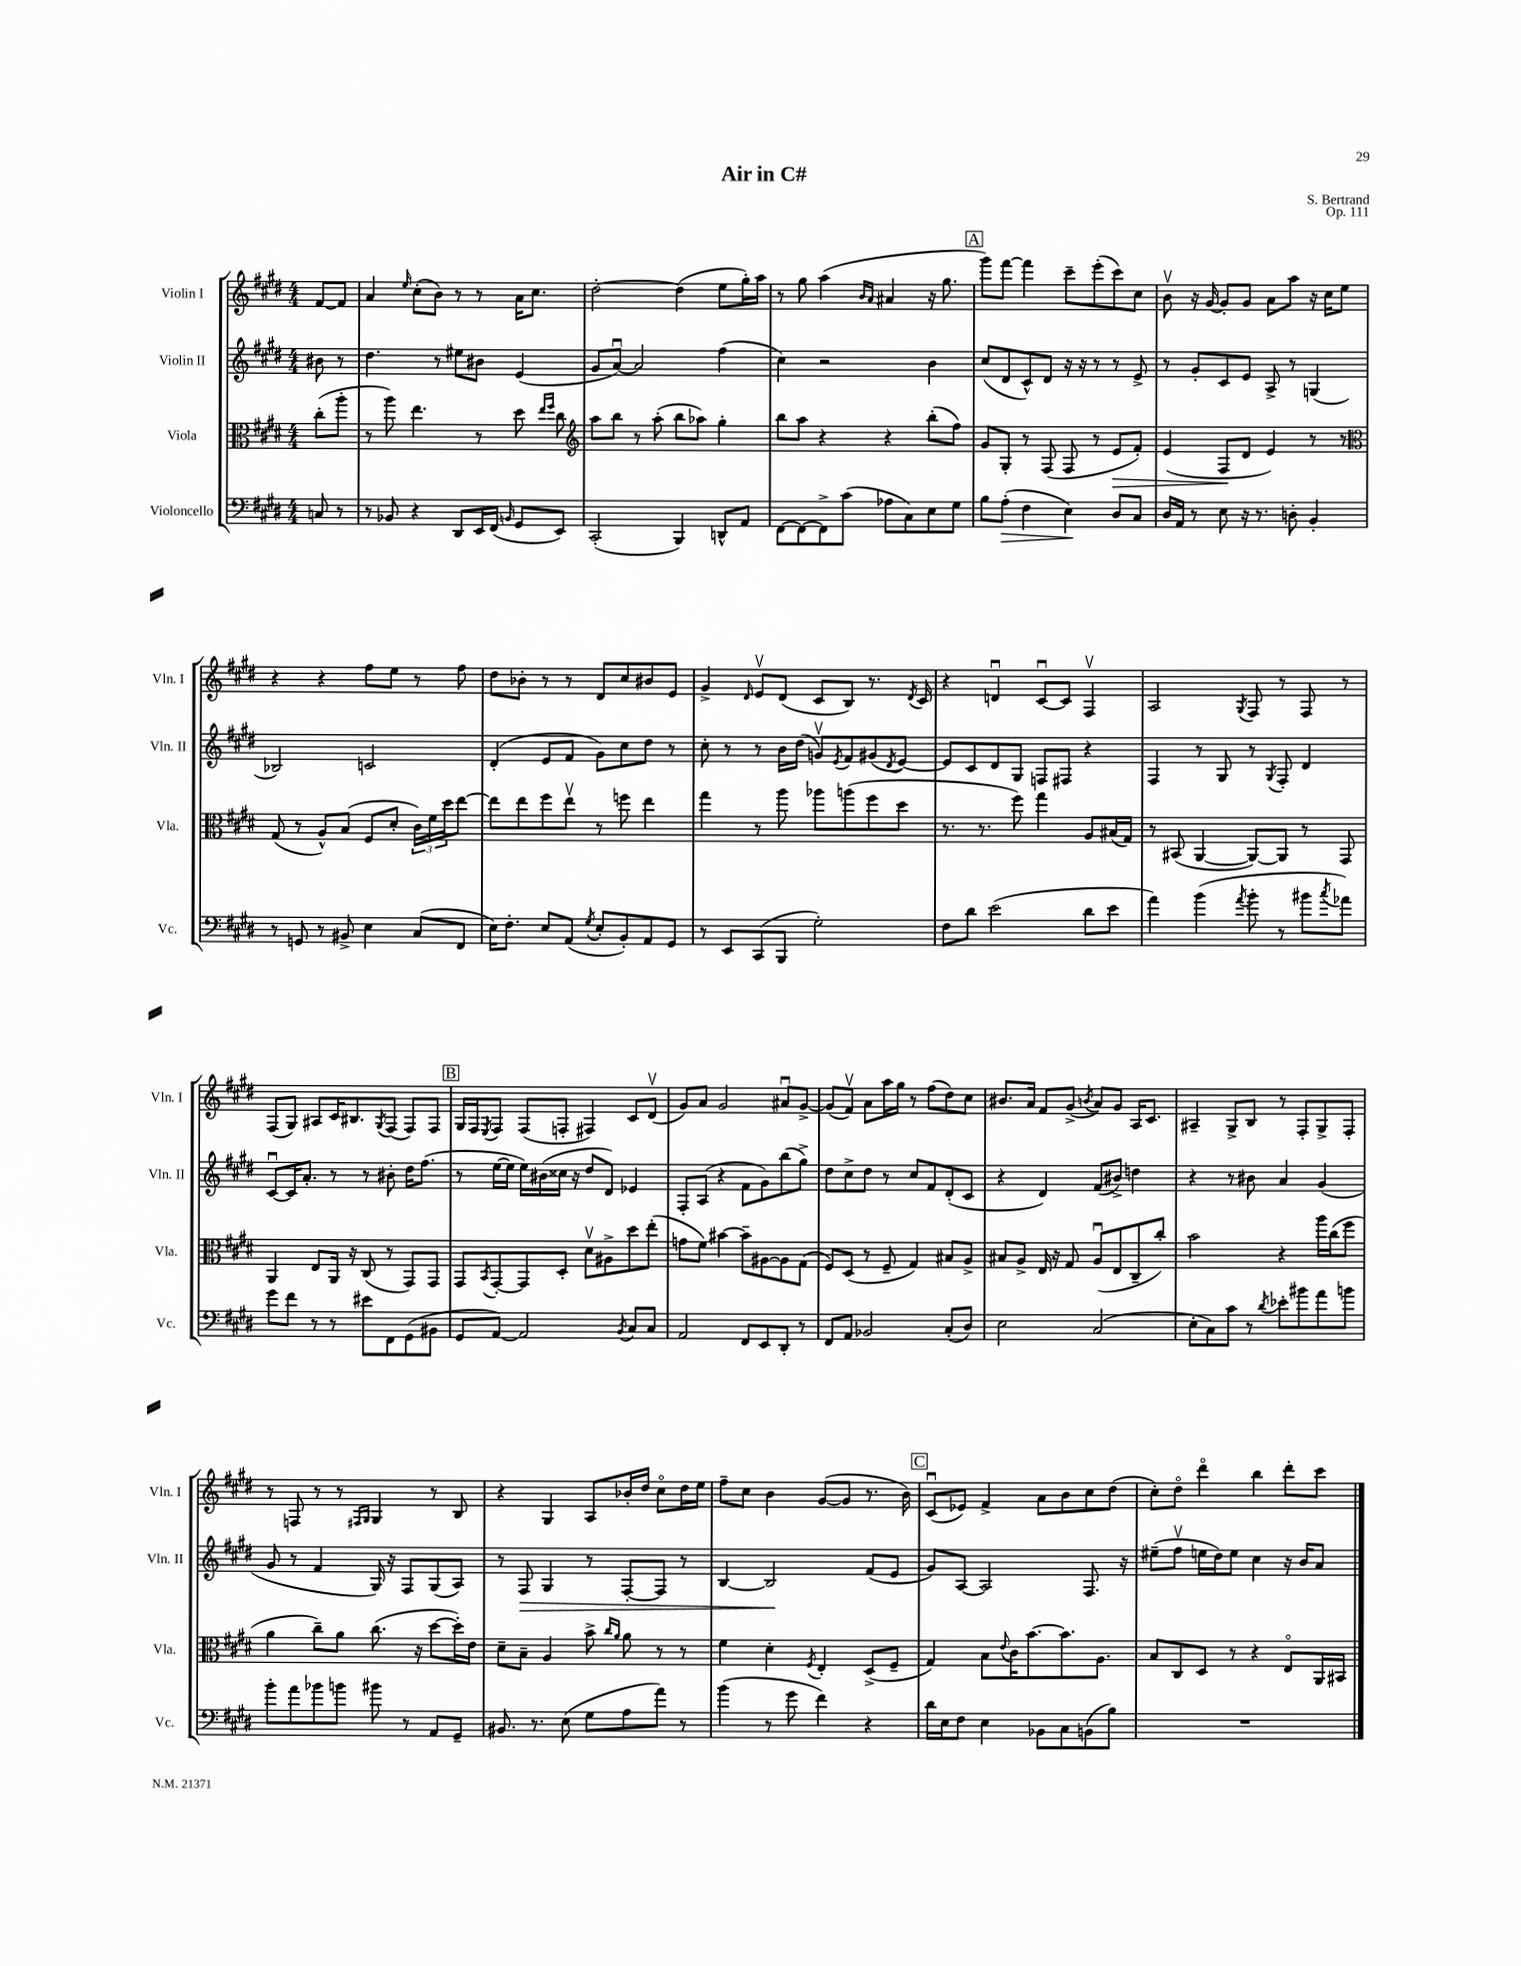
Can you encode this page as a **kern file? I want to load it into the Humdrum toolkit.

**kern	**kern	**kern	**kern
*staff4	*staff3	*staff2	*staff1
*clefF4	*clefC3	*clefG2	*clefG2
*k[f#c#g#d#]	*k[f#c#g#d#]	*k[f#c#g#d#]	*k[f#c#g#d#]
*M4/4	*M4/4	*M4/4	*M4/4
8C/	(8cc#'\L	8b#\	[8f#/L
8r	8aa'\J	8r	8f#/]J
=	=	=	=
8r	8r	4.dd#\	4a/
8BB-/	8aa\)	.	.
.	.	.	16qqee/
4r	4.ee\	.	(8cc#'\L
.	.	8r	8b\J)
8DD#/L	.	8ee#\L	8r
16EE/L	8r	8b#\J	8r
(16FF#/JJ	.	.	.
16qqBB/	.	.	.
8GG#/L	8dd#\	(4e/	16a\LK
.	.	.	8.cc#\J
.	16qqee/LL	.	.
.	16qqff#/JJ	.	.
8EE/J)	8cc#\	.	.
=	=	=	=
*	*clefG2	*	*
(2CC#'/	8aa\L	8g#/L	[2dd#'\
.	8bb\J	[8au/J)	.
.	8r	2a/]	.
.	(8aa'\	.	.
4BBB/)	8bb\L	.	(4dd#\]
.	8aa-\J)	.	.
8DD^^/L	4gg#'\	(4ff#\	8ee\L
8AA/J	.	.	16gg#'\L)
.	.	.	16aa\JJ
=	=	=	=
[8FF#\L	8bb\L	4cc#\)	8r
8FF#\_	8aa\J	.	8gg#\
8FF#^\]	4r	2r	(4aa\
(8c#\J	.	.	.
.	.	.	16qqb/LL
.	.	.	16qqa/JJ
8A-\L	4r	.	4a#/
8C#\)	.	.	.
8E\	(8bb'\L	4b\	16r
.	.	.	8.gg#\
8G#\J	8ff#\J)	.	.
=	=	=	=
8B\L	8g#/L	(8cc#/L	8ggg#\L)
(8A'\J	8G#'/J	8d#/	[8fff#\J
4F#\	8r	8c#^^/)	4fff#\]
.	(8F#/	8d#/J	.
4E\)	8F#/	16r	8ccc#~\L
.	.	16r	.
.	8r	8r	(8eee'\
8D#/L	8e/L	8r	8ccc#\)
8C#/J	8f#'/J)	8e^/	8cc#\J
=	=	=	=
16D#/LL	(4e/	8r	8bv\
16AA/JJ	.	.	.
8r	.	8g#'/L	16r
.	.	.	[16g#/
8E\	8F#/L	8c#/	8g#'/]L
16r	8d#/J	8e/J	8g#/J
8.r	.	.	.
.	4e/)	8A^/	8a\L
8D'\	.	8r	8aa\J
4BB'/	8r	(4G/	16r
.	.	.	16cc#\LK
.	8r	.	8ee\J
=	=	=	=
*	*clefC3	*	*
8r	(8G#/	2B-/)	4r
8GG/	8r	.	.
8r	8A^^/L)	.	4r
8BB#^/	(8B/J	.	.
4E\	8F#/L	2c/	8ff#\L
.	8d#'/J	.	8ee\J
(8C#/L	24c#\LL)	.	8r
.	24f#\	.	.
.	24dd#\J	.	.
8FF#/J	[8ee\J	.	8ff#\
=	=	=	=
16E\LK)	8ee\]L	(4d#'/	8dd#\L
8.F#'\J	.	.	.
.	8ee\	.	8b-'\J
8E/L	8ff#\	8e/L	8r
(8AA/J	8eev\J	8f#/J	8r
8qG#/	.	.	.
8E'/L	8r	8g#\L)	8d#/L
8BB'/)	8ff\	8cc#\	8cc#/
8AA/	4ee\	8dd#\J	8b#/
8GG#/J	.	8r	8e/J
=	=	=	=
8r	4gg#\	8cc#'\	4g#^/
8EE/L	.	8r	.
.	.	.	16qqd#/
(8CC#/	8r	8r	8ev/L
8BBB/J	8aa\	16b\LL	(8d#/J
.	.	(16dd#\JJ	.
2G#'\)	8aa-\L	8gv/L)	8c#/L
.	.	8qe/	.
.	(8aa\	8f#/	8B/J)
.	8ff#\	(8g#/	8.r
.	.	8qd#/	.
.	8dd#\J	[8e/J)	.
.	.	.	8qd#/
.	.	.	16c#/
=	=	=	=
8F#\L	8.r	8e/]L	4r
8d#\J	.	8c#/	.
.	8.r	.	.
(2e\	.	8d#/	4du/
.	8ff#\)	8G#/J	.
.	4gg#\	8F/L	[8c#u/L
.	.	8F#/J	8c#/]J
8d#\L	8A/L	4r	4F#v/
8e\J	(16B#/L	.	.
.	16G#/JJ)	.	.
=	=	=	=
4a\)	8r	4F#/	2A/
.	(8BB#/	.	.
(4b\	[4AA/	8r	.
.	.	8G#/	.
8qa/	.	.	8qG#/
8b'\	8AA/_L)	8r	8F#/
.	.	8qG#/	.
8r	8AA/]J	8F#'/	8r
8b#\L	8r	4d#/	8F#/
8qcc#/	.	.	.
8a-\J)	8GG#/	.	8r
=	=	=	=
8g#\L	4AA/	[8c#u/L	(8F#/L
8f#\J	.	16c#/]K	8G#/J)
.	.	8.a'/J	.
8r	8E/L	.	8A#/L
8r	16AA/Jk	8r	16c#/K
.	16r	.	8.B#/
8e#\L	(8C#/	8r	.
.	.	.	8qG#/
8FF#\	8r	8b#'\	(8F#/J
(8GG#\	8GG#/L)	16dd#\LK	8F#/L)
.	.	(8.ff#\J	.
8BB#\J	8GG#/J	.	8F#/J
=	=	=	=
8GG#/L	8GG#/L	8r	16G#/LL
.	.	.	16F#/J
.	8qBB/	.	8qE/
[8AA/J)	[8GG#'/	[16ee\LL	8F#/J
.	.	16ee\]JJ	.
2AA/]	8GG#/]	16ee\LL)	(8F#/L
.	.	(16b#\	.
.	8D#'/J	16cc##\JJ	8F'/J
.	.	16r	.
.	8d#v\L	8dd#/L	4F#/)
.	8A#^\	8d#/J)	.
8qBB/	.	.	.
8C#/L	8dd#\	4e-/	8c#/L
8C#/J	(8ee'\J	.	(8d#v/J
=	=	=	=
2AA/	8g\L	8F#'/L	8g#/L)
.	8f#\J)	(8A/J	8a/J
.	[4b#\	4r	2g#/
8FF#/L	8b#~\]L	8f#\L	.
8EE/	[8A#\	8g#\)	.
8DD#'/J	8A#\]	(8bb\	8a#u/L
8r	(8G#\J	8gg#^\J)	[8g#^/J
=	=	=	=
8FF#/L	8F#/L)	8dd#\L	(8g#/]L
8AA/J	(8D#/J	8cc#^\	8f#v/J)
2BB-/	8r	8dd#\J	8a\L
.	8F#~/	8r	16aa\L
.	.	.	16gg#\JJ
.	4G#/)	8cc#/L	8r
.	.	8f#/	(8ff#\L
(8C#'/L	8B#/L	(8d#'/	8dd#\)
8D#/J)	8A^/J	8c#/J	8cc#\J
=	=	=	=
2E\	8B#/L	4r	8.b#/L
.	8A^/J	.	.
.	.	.	16a/Jk
.	16E/	4d#/)	8f#/L
.	16r	.	.
.	8G#/	.	(8g#^/J
.	.	.	8qb/
(2C#/	(8Au/L	(8f#/L	8a/L)
.	8E/	8b#^/J)	8g#/J
.	8C#~/	4dd\	16A/LK
.	.	.	8.c#/J
.	8cc#'/J)	.	.
=	=	=	=
8E'\L	2b\	4r	4A#~/
8C#\)	.	.	.
8c#\J	.	8r	8G#^/L
8r	.	8b#\	8B/J
8qd#/	.	.	.
8e-'\L	4r	4a/	8r
8b#\	.	.	8F#'/L
8a\	16aa\LL	(4g#/	8G#^/
.	(16cc#\J	.	.
8b\J	8ff#\J	.	8F#'/J
=	=	=	=
8b'\L	4a\	8g#/	8r
8a\	.	8r	8F/
8b-\	8cc#~\L)	4f#/	8r
8b\J	8a\J	.	8r
.	.	.	16qqF#/LL
.	.	.	16qqG#/JJ
8b#\	(8.cc#\	16G#/)	4G#/
.	.	16r	.
8r	.	8F#/L	.
.	16r	.	.
8AA/L	[8dd#\L	(8G#/	8r
8GG#~/J	16dd#'\]L)	8A/J)	8B/
.	16e\JJ	.	.
=	=	=	=
8.BB#/	8d#~\L	8r	4r
.	8B~\J	8F#/	.
8.r	.	.	.
.	4A/	4G#/	4G#/
(8E\	.	.	.
8G#\L	8b^\	8r	8A/L
.	16qqcc#/LL	.	.
.	16qqa/JJ	.	.
8A\	8a\	[8F#'/L	16b-'/L
.	.	.	16dd#/JJ
8a\J)	8r	8F#/]J	8cc#o\L
8r	8r	8r	16dd#\L
.	.	.	16ee\JJ
=	=	=	=
(4b\	4f#\	[4B/	8ff#~\L
.	.	.	8cc#\J
8r	4d#'\	2B/]	4b\
8g#\	.	.	.
.	8qF#/	.	.
4f#\)	4E'/	.	([8g#/L
.	.	.	8g#/]J
4r	(8D#^/L	(8f#/L	8.r
.	8F#~/J	8e/J	.
.	.	.	16b\)
=	=	=	=
16d#\LL	4G#/)	8g#/L)	(8c#u/L
16E\J	.	.	.
8F#\J	.	[8A/J	8e-/J)
4E\	8B\L	2A/]	4f#^/
.	8qqe/	.	.
.	16c#\K	.	.
.	[8.b\	.	.
8BB-\L	.	.	8a\L
8C#\	8.b\]	.	8b\
(8BB\	.	8.F#/	8cc#\
.	8.A\J	.	.
8B\J)	.	.	(8dd#\J
.	.	16r	.
=	=	=	=
1r	8B/L	(8ee#~\L	8cc#'\L)
.	8C#/	8ff#v\J	8dd#o\J
.	8D#/J	16ee\LL	4ddd#o\
.	.	16dd#\J)	.
.	8r	8ee\J	.
.	4r	4cc#\	4bb\
.	8Eo/L	16r	8ddd#'\L
.	.	16b/LK	.
.	16AA/L	8a/J	8ccc#\J
.	16BB#/JJ	.	.
==	==	==	==
*-	*-	*-	*-
